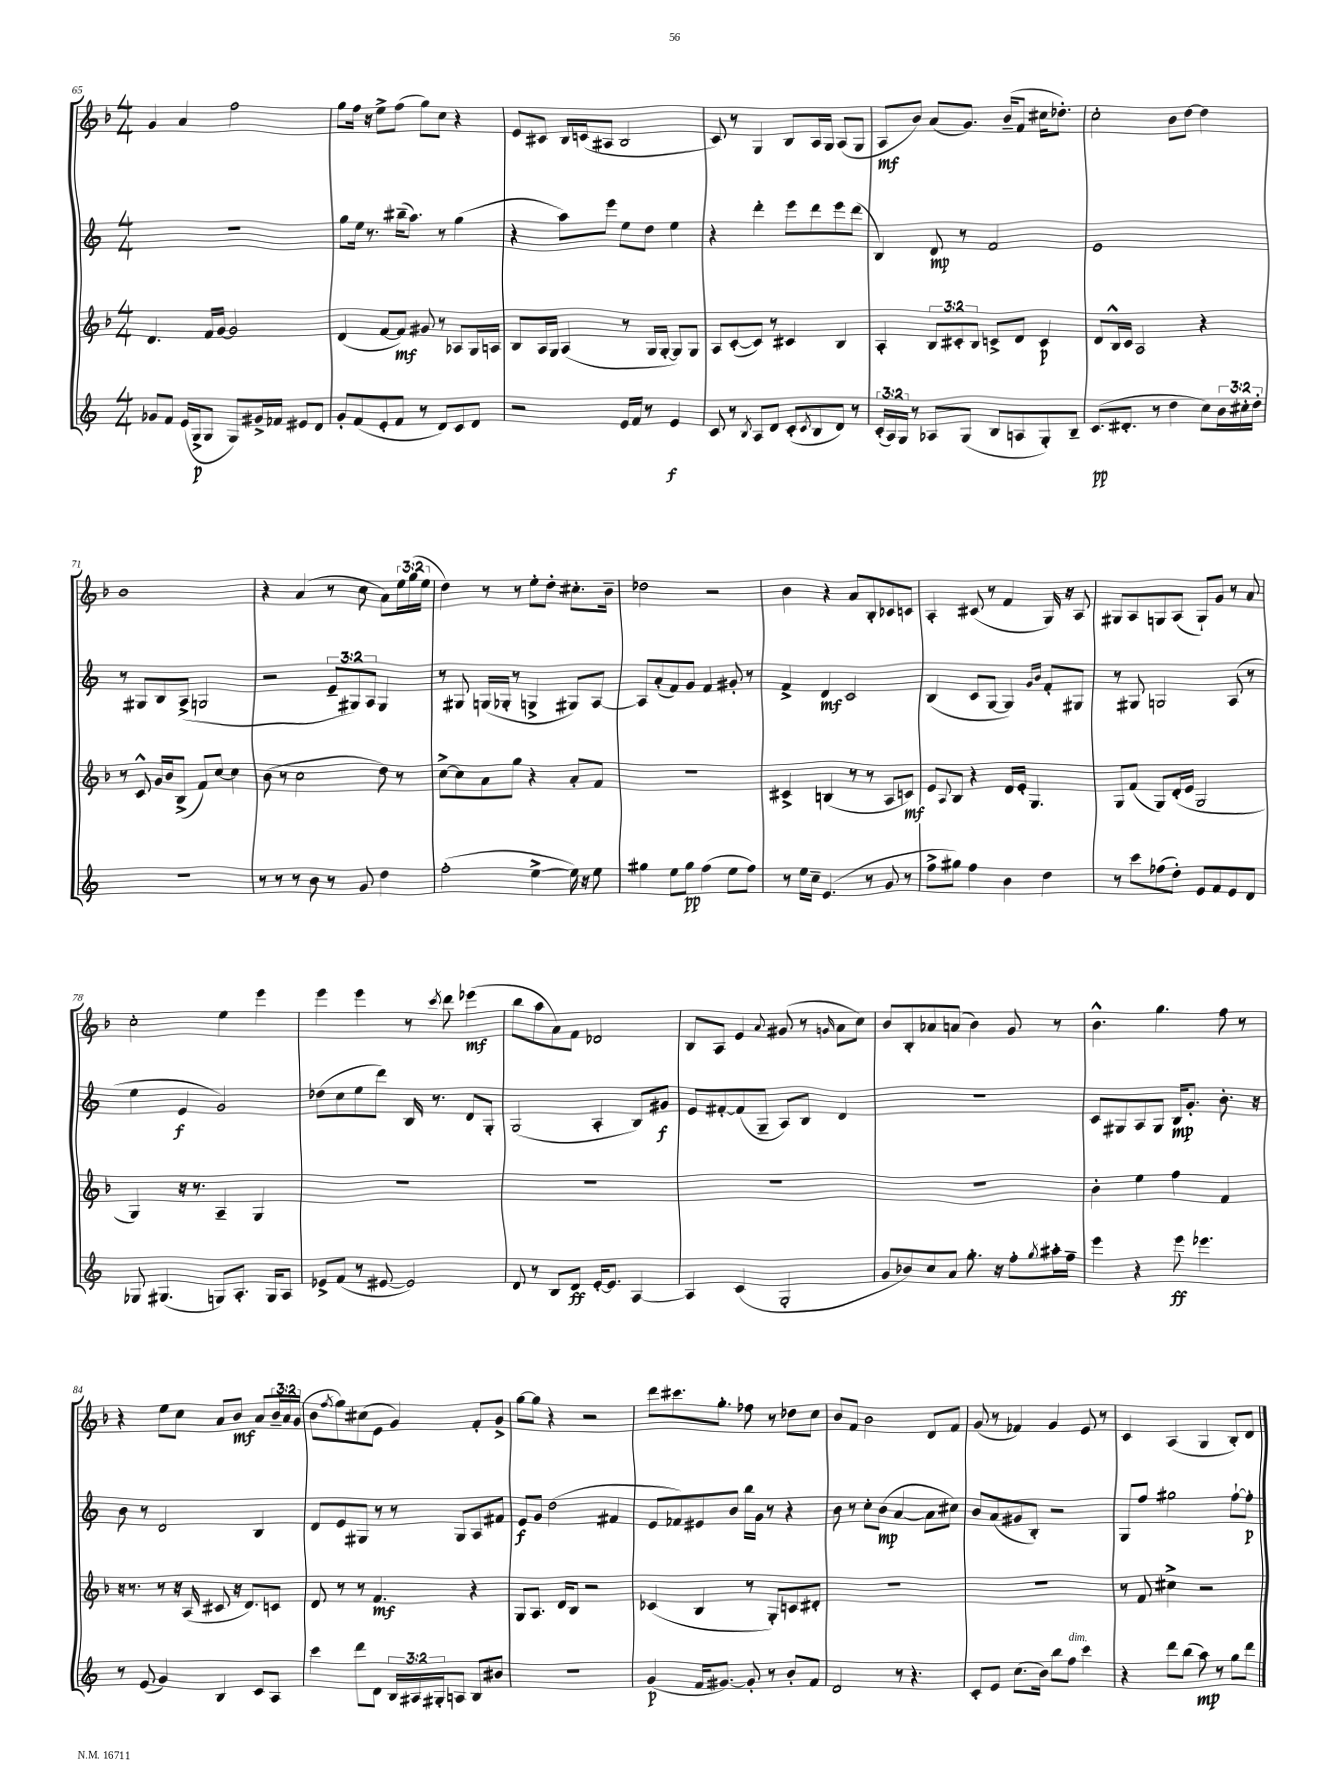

**kern	**kern	**kern	**kern
*staff4	*staff3	*staff2	*staff1
*clefG2	*clefG2	*clefG2	*clefG2
*k[]	*k[b-]	*k[]	*k[b-]
*M4/4	*M4/4	*M4/4	*M4/4
8g-	4.d	1r	4g
8f	.	.	.
(16e	.	.	4a
16G^	.	.	.
8G	16f	.	.
.	[16g	.	.
8G)	2g]	.	2ff
16g#^	.	.	.
16f-	.	.	.
8e#	.	.	.
8d	.	.	.
=	=	=	=
8g'	(4d	8gg	8gg
(8f	.	16ee	16ff
.	.	8.r	16r
8e'	[8f	.	8ee^
8f	8f])	(16bb#~	(8ff
.	.	8.aa)	.
8r	8g#	.	8gg)
8d)	8r	8r	8cc
8c	8A-	(4gg	4r
8d	16G	.	.
.	16A	.	.
=	=	=	=
2r	8B-	4r	8e
.	16A	.	8c#
.	16G	.	.
.	(4A	8aa)	16B-
.	.	.	(16c
.	.	8eee	8A#
16e	8r	8ee	2B-
16f	.	.	.
8r	16G	8dd	.
.	[16G'	.	.
4e	8G])	4ee	.
.	8G	.	.
=	=	=	=
8c	8A	4r	8c)
8r	([8c'	.	8r
8qB	.	.	.
8A	8c])	4ddd'	4G
8d	8r	.	.
(8c'	4c#	8eee	8B-
8qc	.	.	.
8B	.	8ddd	16A
.	.	.	16G
8d)	4B-	8eee	(8A
8r	.	(8ddd	8G
=	=	=	=
(24c'	4A'	4B)	8A
24A)	.	.	.
24G	.	.	.
8r	.	.	8b-)
8A-	12B-	8d	(8a
.	12c#'	.	.
(8G	.	8r	8.g)
.	12B-	.	.
8B	8c^	2f	.
.	.	.	(16b-~
8A	8d	.	8f
8G')	4c	.	16cc#
.	.	.	8.dd-')
8B~	.	.	.
=	=	=	=
(8.c	8d	1e	2cc'
.	16B-^^	.	.
8.d#'	16c	.	.
.	2A	.	.
8r	.	.	.
4dd	.	.	8b-
.	.	.	[8dd
8cc)	4r	.	4dd]
24b	.	.	.
24cc#'	.	.	.
24dd'	.	.	.
=	=	=	=
1r	8r	8r	1b-
.	8c^^	8G#	.
.	16g	8B	.
.	16b-	.	.
.	(8B-^	(8A^	.
.	8f)	2G	.
.	[8cc	.	.
.	4cc]	.	.
=	=	=	=
8r	(8b-	2r	4r
8r	8r	.	.
8r	2cc	.	(4a
8b	.	.	.
8r	.	12e~	8r
.	.	12G#)	.
8g	.	.	8cc
.	.	12A	.
4dd	8dd)	4G#	8a)
.	8r	.	24ee
.	.	.	(24gg
.	.	.	24ee
=	=	=	=
(2ff'	[8cc^	8r	4dd)
.	8cc]	8G#	.
.	8a	(16G	8r
.	.	16G-'	.
.	8gg	8r	8r
[4ee^	4r	4G^	8ee'
.	.	.	8dd'
16ee])	8a'	8G#)	8.cc#'
16r	.	.	.
8ee	8f	[8A	.
.	.	.	16b-~
=	=	=	=
4gg#	1r	8A]	2dd-
.	.	(8a'	.
8ee	.	8f)	.
8gg#	.	8g	.
(4ff	.	4f	2r
8ee	.	8g#'	.
8ff)	.	8r	.
=	=	=	=
8r	4c#^	4f^	4b-
16ee	.	.	.
16cc~	.	.	.
(4.e	(4B	4d	4r
.	8r	2c	8a
8r	8r	.	8B-'
8g	8A	.	8c-
8r	8c)	.	8c
=	=	=	=
8ff^	8e	(4B	4A'
.	8qqA	.	.
8gg#)	8B-	.	.
4ff	4r	8c	(8c#
.	.	[8G	8r
4b	16d	4G])	4f
.	16e'	.	.
.	4.G	.	.
.	.	16qqg	.
.	.	16qqb	.
4dd	.	8f'	16G)
.	.	.	16r
.	.	8G#	8A
=	=	=	=
8r	8G	8r	8G#
8ccc	(8f	8G#	8A
(8ff-	8G)	2G	8G
8dd')	(16d'	.	(8A
.	16e	.	.
8e	2G	.	8G`)
8f	.	.	8g
8e	.	(8A	8r
8d	.	8r	8a
=	=	=	=
8G-	4G)	4ee	2cc'
(4.G#	.	.	.
.	16r	4e	.
.	8.r	.	.
8G)	4A~	2g)	4ee
8.A'	.	.	.
.	4G	.	4eee
16G	.	.	.
8A	.	.	.
=	=	=	=
8e-^	1r	(8dd-	4eee
(8f	.	8cc	.
8r	.	8ee	4eee
[8e#	.	8ddd)	.
2e#])	.	16B	8r
.	.	8.r	.
.	.	.	8qccc
.	.	.	8ddd
.	.	8d	(4eee-
.	.	8G'	.
=	=	=	=
8d	1r	(2G	8bb-
8r	.	.	8aa
8B	.	.	8a)
8d	.	.	8f
[16e'	.	4A'	2d-
8.e]	.	.	.
[4A	.	8B)	.
.	.	8g#	.
=	=	=	=
4A]	1r	8e	8B-
.	.	[8f#'	8A
(4c	.	(8f#]	4e
.	.	8G~	.
.	.	.	8qqa
2G'	.	8A)	(8g#
.	.	8B	8r
.	.	.	16qqg
.	.	4d	8a
.	.	.	8cc)
=	=	=	=
8g	1r	1r	8b-
8b-)	.	.	8B-'
8cc	.	.	8a-
8a	.	.	(8a
8.gg'	.	.	4b-)
16r	.	.	.
8ff'	.	.	8g
8qgg	.	.	.
16aa#'	.	.	8r
16ff~	.	.	.
=	=	=	=
4eee	4b-'	8c	4.b-^^
.	.	8G#	.
4r	4ee	8A	.
.	.	8G#	4.gg
8eee	4ff	16B	.
.	.	8.g'	.
4.eee-	.	.	.
.	4f	8.b'	8ff
.	.	.	8r
.	.	16r	.
=	=	=	=
8r	16r	8b	4r
.	8.r	.	.
(8e	.	8r	.
4g)	8r	2d	8ee
.	16r	.	8cc
.	(16A	.	.
4B	8c#	.	8a
.	16r	.	8b-
.	8.d)	.	.
8c	.	4B	8a
8A	8c	.	24b-~
.	.	.	24a
.	.	.	(24g
=	=	=	=
4ccc	8d	8d	8b-
.	.	.	8qff
.	8r	8e	8gg)
8ddd	8r	8G#	(8cc#
8d	4.f	8r	8e
24B	.	8r	4g)
24A#	.	.	.
24G#'	.	.	.
8A	.	8G#	.
8B	4r	8A	8f'
8b#	.	8f#	8g^
=	=	=	=
1r	8G	8e	[8gg
.	8.A	8g	8gg]
.	.	(2dd	4r
.	16d	.	.
.	8B-	.	.
.	2r	.	2r
.	.	4f#	.
=	=	=	=
(4g	(4c-	8e	8ddd
.	.	8f-)	8.ccc#
16f	4B-	8e#	.
[8.g#)	.	.	8.gg'
.	.	8b	.
8g#']	8r	16bb	8ff-
.	.	16g	.
8r	8G')	8r	8r
8b'	8c	4r	8dd-
8f	8d#'	.	8cc
=	=	=	=
2d	1r	8b	8b-
.	.	8r	8f
.	.	8cc'	2b-
.	.	(8b	.
8r	.	[4a	.
4.r	.	.	.
.	.	8a]	8d
.	.	8cc#)	8f
=	=	=	=
8c'	1r	8b	(8g
8e	.	(8a	8r
(8.cc	.	8g#	4f-)
.	.	8B')	.
16b)	.	.	.
8bb	.	2r	4g
8ff	.	.	.
4ccc	.	.	8e
.	.	.	8r
=	=	=	=
4r	8r	8G	4c
.	8f	8ff	.
8ddd	4cc#^	2gg#	(4A
(8bb	.	.	.
8aa)	2r	.	4G
8r	.	.	.
8gg	.	[8ff`	8B-')
8ddd	.	8ff']	8d
==	==	==	==
*-	*-	*-	*-
